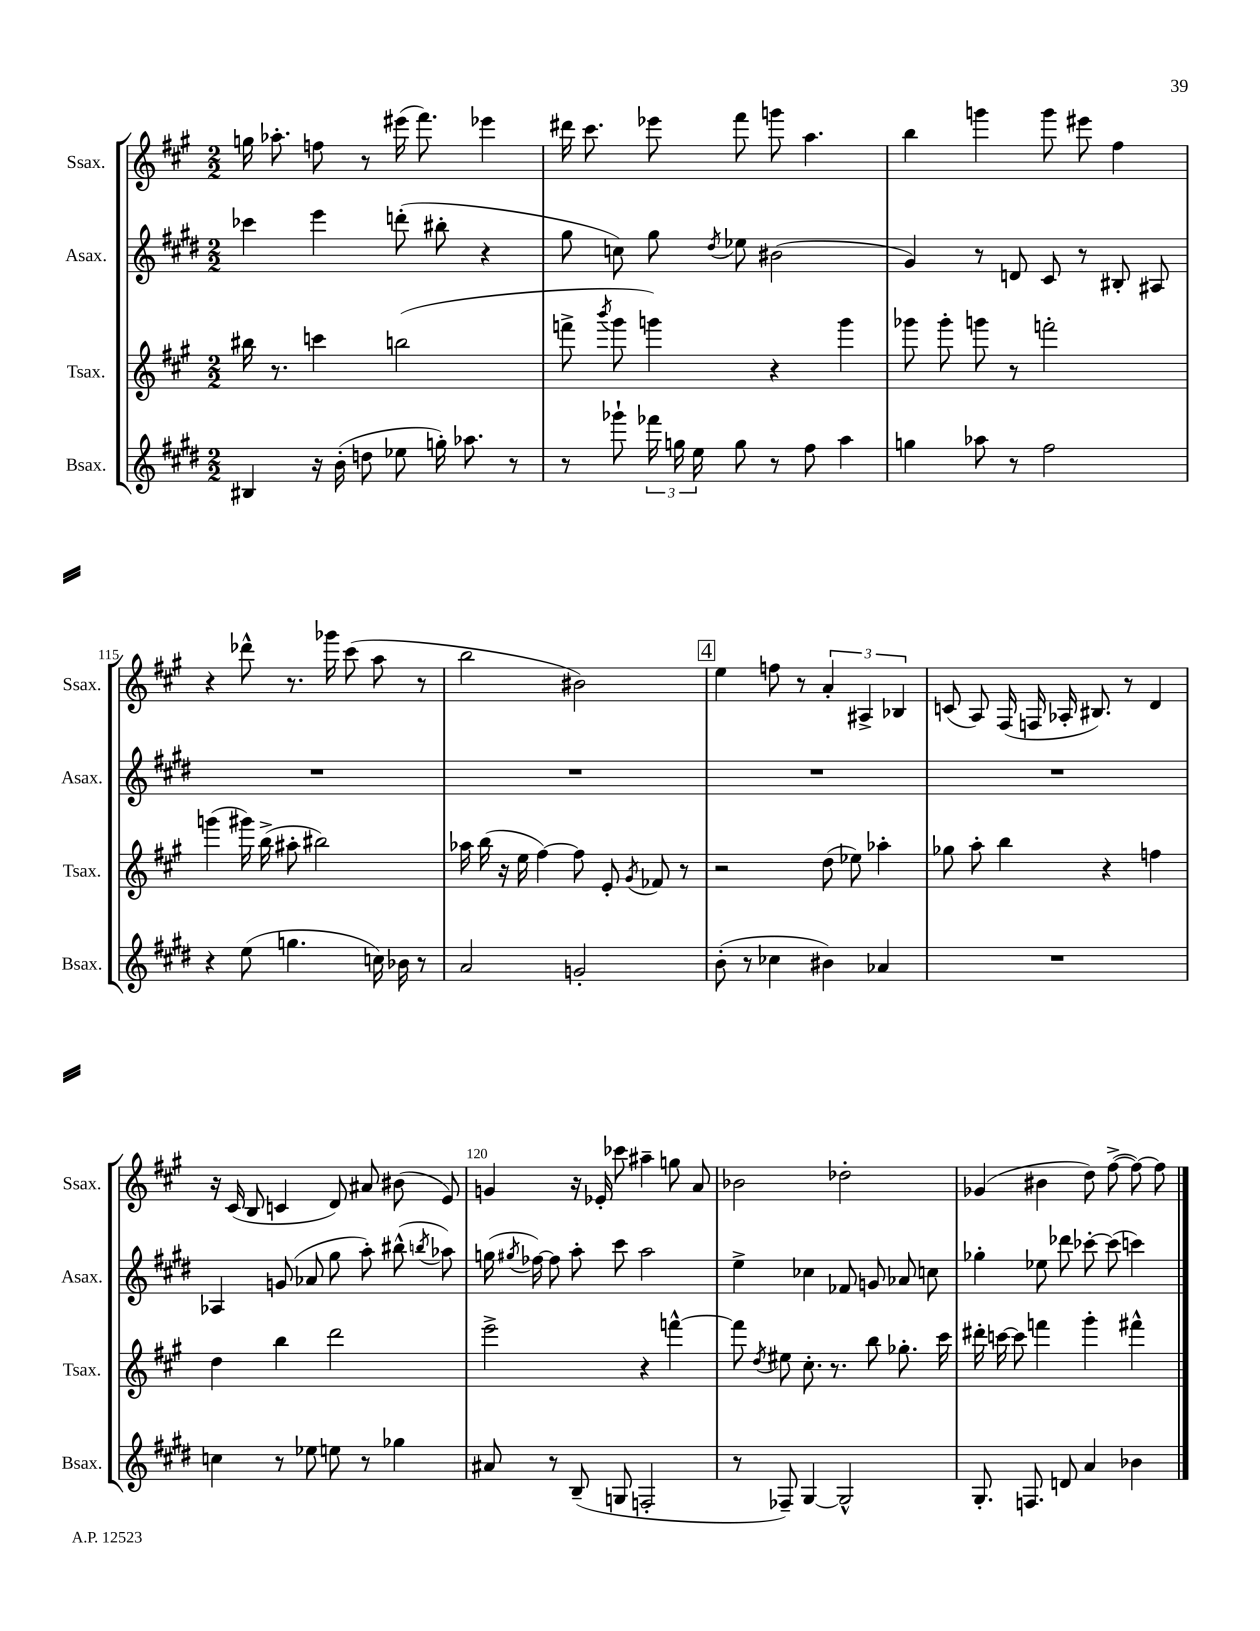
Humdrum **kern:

**kern	**kern	**kern	**kern
*part4	*part3	*part2	*part1
*staff4	*staff3	*staff2	*staff1
*I"Bsax.	*I"Tsax.	*I"Asax.	*I"Ssax.
*I'Bsax.	*I'Tsax.	*I'Asax.	*I'Ssax.
*clefG2	*clefG2	*clefG2	*clefG2
*k[f#c#g#d#]	*k[f#c#g#]	*k[f#c#g#d#]	*k[f#c#g#]
*M2/2	*M2/2	*M2/2	*M2/2
=112	=112	=112	=112
4B#X/	16bb#X\	4ccc-X\	16ggn\
.	8.r	.	8.aa-X'\
16r	4cccn\	4eee\	8ffn\
(16b'\	.	.	.
8ddn\	.	.	8r
8ee-X\	(2bbn\	(8dddn'\	(16eee#X\
.	.	.	8.fff#\)
16ggn'\)	.	8bb#X'\	.
8.aa-X\	.	.	.
.	.	4r	4eee-X\
8r	.	.	.
=113	=113	=113	=113
8r	8fffn^\	8gg#\	16ddd#X\
.	.	.	8.ccc#\
.	8qbbb/	.	.
8ggg-X`\	8ggg#\	8ccn\)	.
24fff-X\	4gggn\)	8gg#\	8eee-X\
24ggn\	.	.	.
24ee\	.	.	.
.	.	8qdd#/	.
8gg\	.	8ee-X\	8fff#\
8r	4r	(2b#X\	8gggn\
8ff#\	.	.	4.aa\
4aa\	4ggg\	.	.
=114	=114	=114	=114
4ggn\	8ggg-X\	4g#/)	4bb\
.	8ggg-'\	.	.
8aa-X\	8gggn\	8r	4gggn\
8r	8r	8dn/	.
2ff#\	2fffn'\	8c#/	8ggg\
.	.	8r	8eee#X\
.	.	8B#X'/	4ff#\
.	.	8A#X/	.
!!LO:LB:g=z
=115	=115	=115	=115
4r	(4gggn\	1r	4r
(8ee\	16ggg#X\)	.	8ddd-X^^\
.	(16bb^\	.	.
4.ggn\	8aa#X'\	.	8.r
.	2bb#X\)	.	.
.	.	.	16ggg-X\
.	.	.	(8ccc#\
16ccn\)	.	.	8aa\
16b-X\	.	.	.
8r	.	.	8r
=116	=116	=116	=116
2a/	16aa-X\	1r	2bb\
.	(16bb\	.	.
.	16r	.	.
.	16ee\	.	.
.	[4ff#\)	.	.
2gn'/	8ff#\]	.	2b#X\)
.	8e'/	.	.
.	8qg#/	.	.
.	8f-X/	.	.
.	8r	.	.
!!LO:REH:place=s1:t=4
=117	=117	=117	=117
(8b'\	2r	1r	4ee\
8r	.	.	.
4cc-X\	.	.	8ffn\
.	.	.	8r
4b#X\)	(8dd\	.	6a'/
.	8ee-X\)	.	.
.	.	.	6A#X^/
4a-X/	4aa-X'\	.	.
.	.	.	6B-X/
=118	=118	=118	=118
1r	8gg-X\	1r	(8cn/
.	8aa'\	.	8A/)
.	4bb\	.	(16F#/
.	.	.	16Fn/
.	.	.	16A-X'/
.	.	.	8.B#X/)
.	4r	.	.
.	.	.	8r
.	4ffn\	.	4d/
!!LO:LB:g=z
=119	=119	=119	=119
4ccn\	4dd\	4A-X/	16r
.	.	.	(16c#/
.	.	.	8B/
8r	4bb\	(8gn/	4cn/
8ee-X\	.	8a-X/	.
8een\	2ddd\	8gg#\	8d/)
8r	.	8aa'\)	8a#X/
4gg-X\	.	(8bb#X^^\	(8b#X\
.	.	8qbbn/	.
.	.	8aa-X\)	8e/)
=120	=120	=120	=120
8a#X/	2eee^\	(16ggn\	4gn/
.	.	8qgg#X/	.
.	.	[16ff-X\)	.
8r	.	8ff-\]	.
(8B~/	.	8aa'\	16r
.	.	.	16e-X'/
8Gn/	.	8ccc#\	8ccc-X\
2Fn'/	4r	2aa\	4aa#X~\
.	[4fffn^^\	.	8ggn\
.	.	.	8a/
=121	=121	=121	=121
8r	8fff\]	4ee^\	2b-X\
.	8qdd/	.	.
8F-X~/)	8ee#X\	.	.
[4G#/	8.cc#'\	4cc-X\	.
.	8.r	.	.
2G#^^/]	.	8f-X/	2dd-X'\
.	8bb\	8gn/	.
.	8.gg-X'\	8a-X/	.
.	.	8ccn\	.
.	16ccc#\	.	.
=122	=122	=122	=122
8.G#'/	16ddd#X'\	4gg-X'\	(4g-X/
.	[16cccn\	.	.
.	8ccc\]	.	.
8.Fn/	.	.	.
.	4fffn\	8ee-X\	4b#X\
8dn/	.	8ddd-X\	.
4a/	4ggg#'\	[8ccc-X'\	8dd\)
.	.	(8ccc-\]	([8ff#^\
4b-X\	4fff#X^^\	4cccn\)	8ff#\_)
.	.	.	8ff#\]
==	==	==	==
*-	*-	*-	*-
